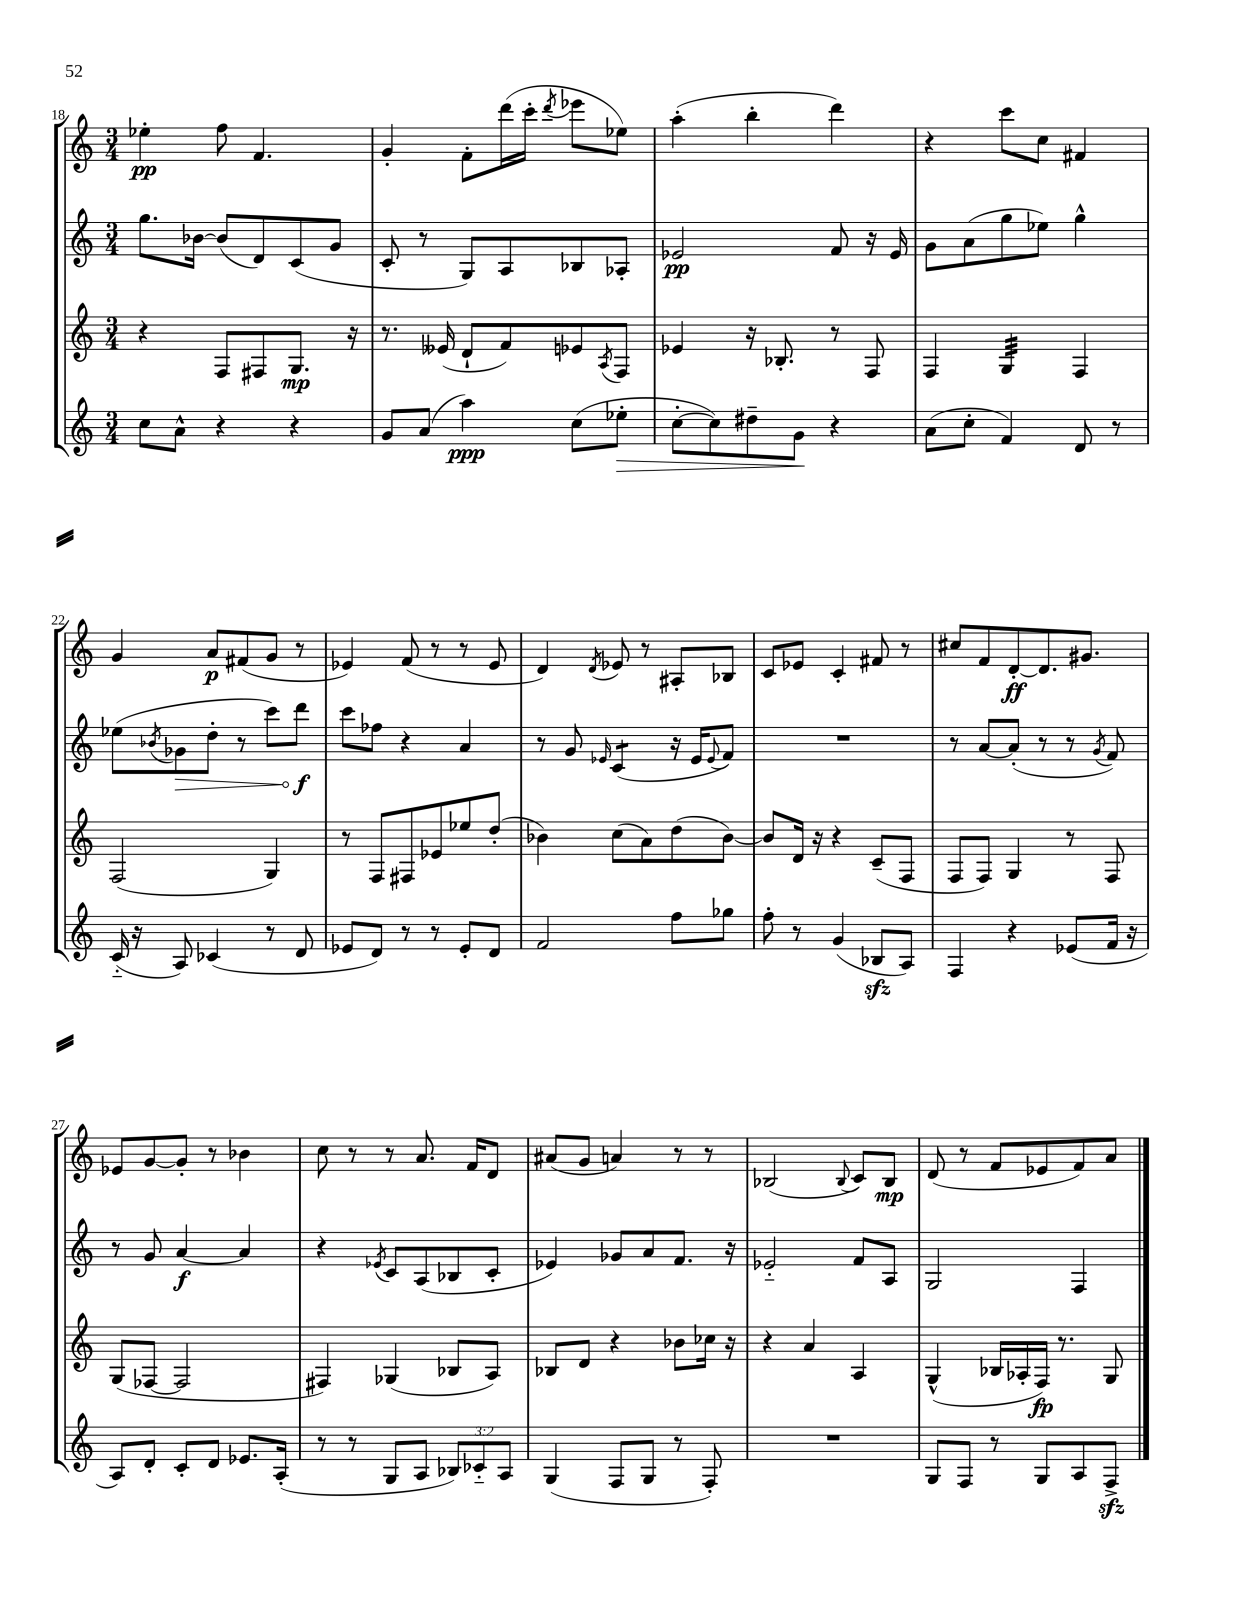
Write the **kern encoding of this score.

**kern	**kern	**kern	**kern
*staff4	*staff3	*staff2	*staff1
*clefG2	*clefG2	*clefG2	*clefG2
*k[]	*k[]	*k[]	*k[]
*M3/4	*M3/4	*M3/4	*M3/4
8cc	4r	8.gg	4ee-'
8a^^	.	.	.
.	.	[16b-	.
4r	8F	(8b-]	8ff
.	8F#	8d)	4.f
4r	8.G	(8c	.
.	.	8g	.
.	16r	.	.
=	=	=	=
8g	8.r	8c'	4g'
(8a	.	8r	.
.	(16e--	.	.
4aa)	8d`	8G)	8f'
.	8f)	8A	(16ddd
.	.	.	16ccc'
.	.	.	8qddd
(8cc	8e-	8B-	8eee-
.	8qA	.	.
8ee-'	8F	8A-'	8ee-)
=	=	=	=
[8cc'	4e-	2e-	(4aa'
8cc])	.	.	.
8dd#~	16r	.	4bb'
.	8.B-'	.	.
8g	.	.	.
4r	8r	8f	4ddd)
.	8F	16r	.
.	.	16e-	.
=	=	=	=
(8a	4F	8g	4r
8cc'	.	(8a	.
4f)	4G	8gg	8ccc
.	.	8ee-)	8cc
8d	4F	4gg^^	4f#
8r	.	.	.
=	=	=	=
(16c'~	(2F	(8ee-	4g
16r	.	.	.
.	.	8qb-	.
8A)	.	8g-	.
(4c-	.	8dd'	8a
.	.	8r	(8f#
8r	4G)	8ccc)	8g
8d	.	8ddd	8r
=	=	=	=
8e-	8r	8ccc	4e-)
8d)	8F	8ff-	.
8r	8F#	4r	(8f
8r	8e-	.	8r
8e-'	8ee-	4a	8r
8d	(8dd'	.	8e-
=	=	=	=
2f	4b-)	8r	4d)
.	.	8g	.
.	.	16qqe-	8qd
.	(8cc	(4c	8e-
.	8a)	.	8r
8ff	(8dd	16r	8A#'
.	.	16e-	.
.	.	8qqe-	.
8gg-	[8b-)	8f)	8B-
=	=	=	=
8ff'	8b-]	2.r	8c
8r	16d	.	8e-
.	16r	.	.
(4g	4r	.	4c'
8B-	(8c~	.	8f#
8A)	8F	.	8r
=	=	=	=
4F	8F	8r	8cc#
.	8F)	[8a	8f
4r	4G	(8a']	[8d'
.	.	8r	8.d]
(8e-	8r	8r	.
.	.	.	8.g#
.	.	8qg	.
16f	8F	8f)	.
16r	.	.	.
=	=	=	=
8A)	(8G	8r	8e-
8d'	[8F-	8g	[8g
8c'	2F-]	[4a	8g']
8d	.	.	8r
8.e-	.	4a]	4b-
(16A'	.	.	.
=	=	=	=
8r	4F#)	4r	8cc
8r	.	.	8r
.	.	8qe-	.
8G	(4G-	8c	8r
8A	.	(8A	8.a
12B-)	8B-	8B-	.
.	.	.	16f
12c-'~	.	.	.
.	8A)	8c'	8d
12A	.	.	.
=	=	=	=
(4G	8B-	4e-)	(8a#
.	8d	.	8g
8F	4r	8g-	4a)
8G	.	8a	.
8r	8b-	8.f	8r
8F')	16cc-	.	8r
.	16r	16r	.
=	=	=	=
2.r	4r	2e-'~	(2B-
.	4a	.	.
.	.	.	8qqB-
.	4A	8f	8c)
.	.	8A	8B-
=	=	=	=
8G	(4G^^	2G	(8d
8F	.	.	8r
8r	16B-	.	8f
.	16A-'	.	.
8G	16F)	.	8e-
.	8.r	.	.
8A	.	4F	8f)
8F^	8G	.	8a
==	==	==	==
*-	*-	*-	*-
